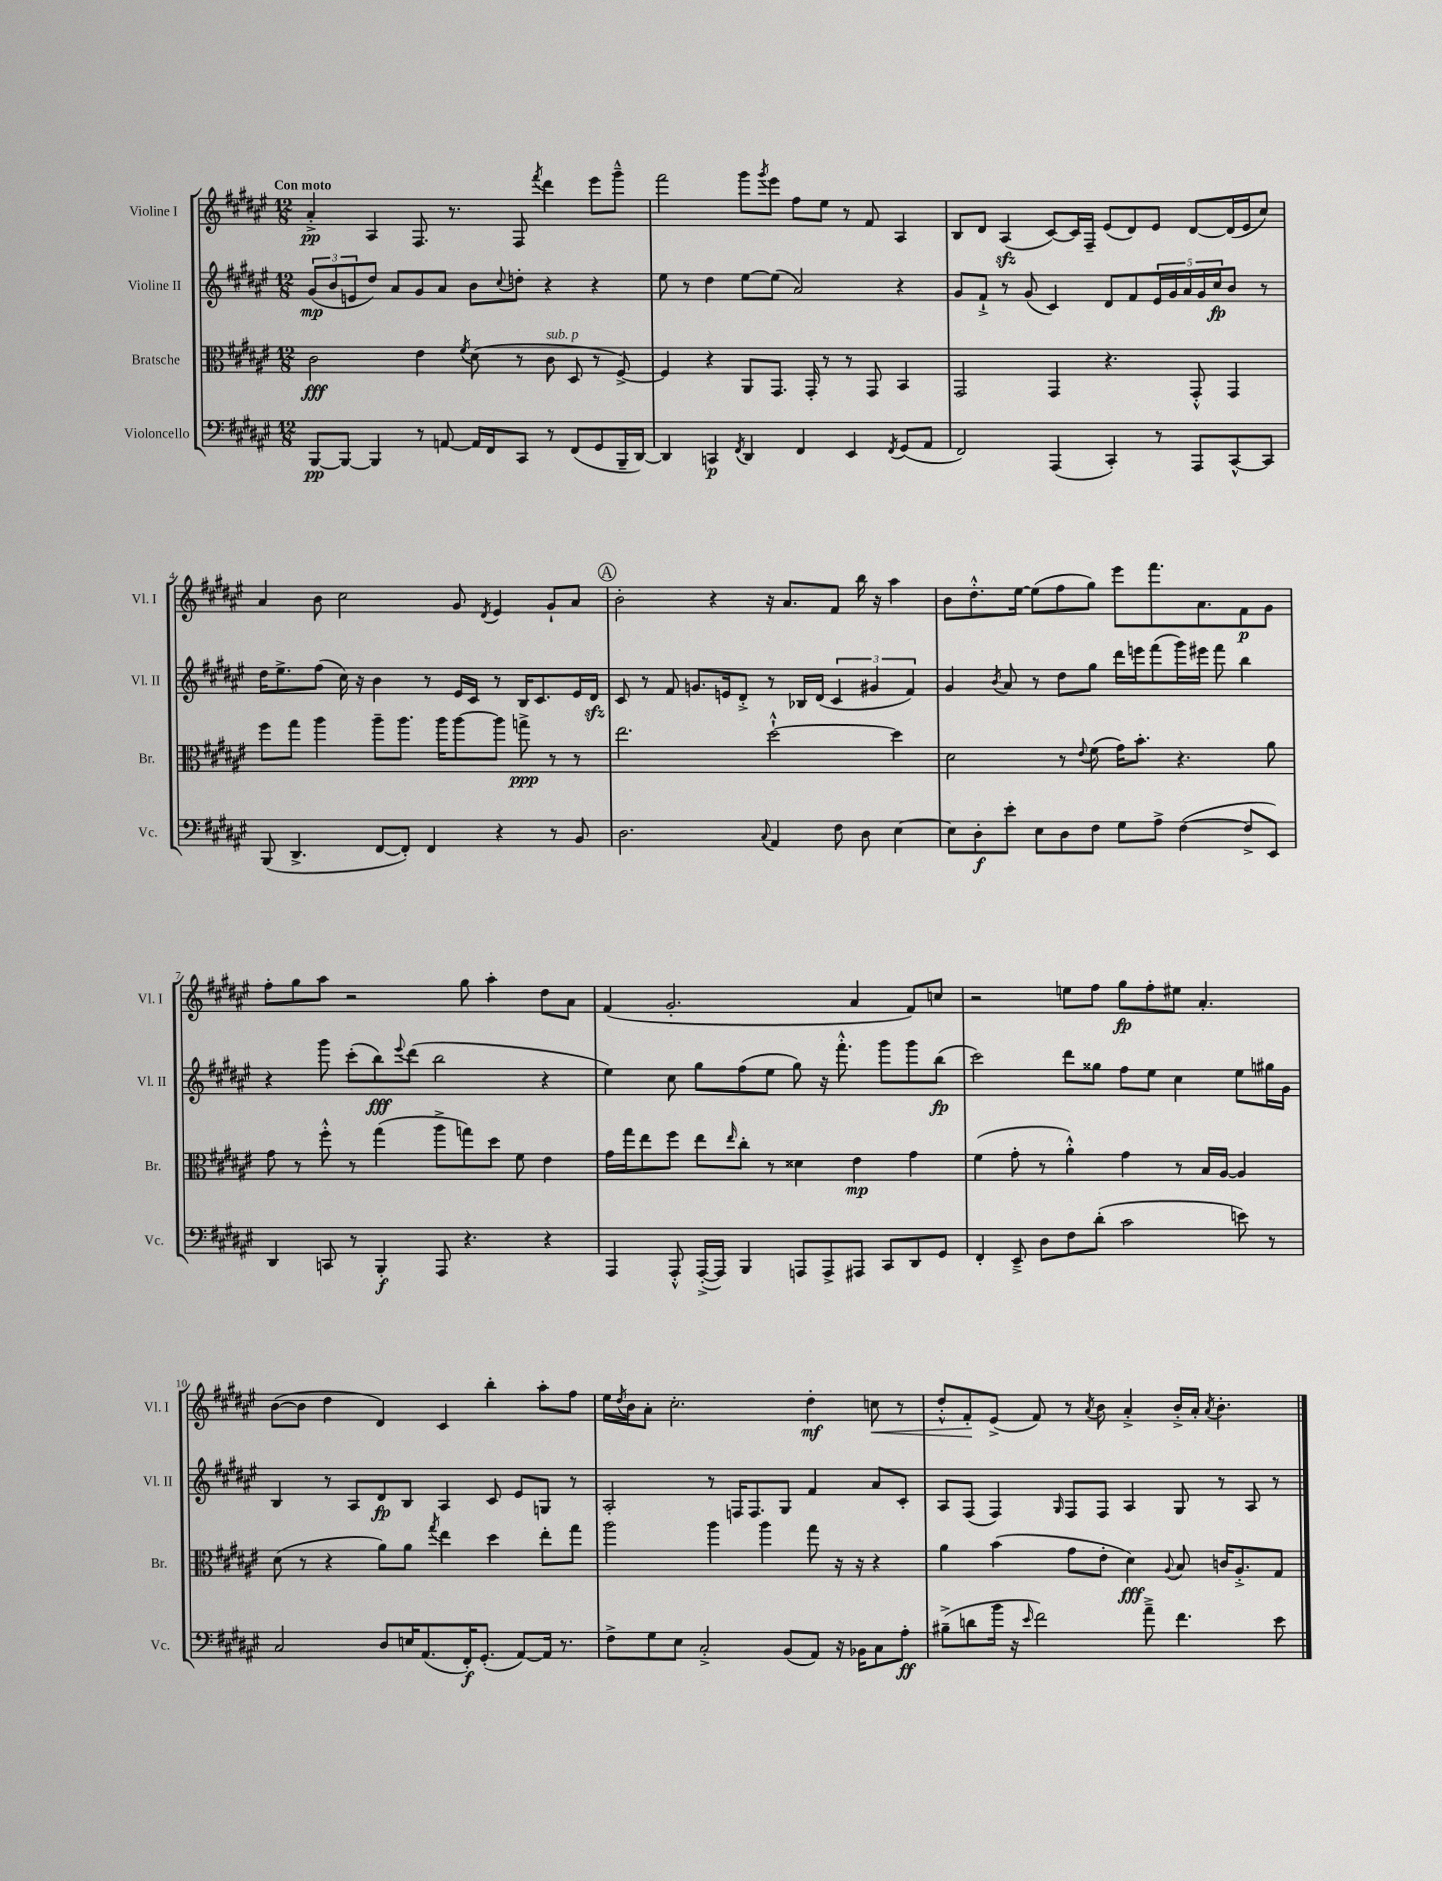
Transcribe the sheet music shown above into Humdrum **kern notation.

**kern	**dynam	**kern	**dynam	**kern	**dynam	**kern	**dynam
*part4	*part4	*part3	*part3	*part2	*part2	*part1	*part1
*staff4	*staff4	*staff3	*staff3	*staff2	*staff2	*staff1	*staff1
*I"Violoncello	*	*I"Bratsche	*	*I"Violine II	*	*I"Violine I	*
*I'Vc.	*	*I'Br.	*	*I'Vl. II	*	*I'Vl. I	*
*clefF4	*	*clefC3	*	*clefG2	*	*clefG2	*
*k[f#c#g#d#a#e#]	*	*k[f#c#g#d#a#e#]	*	*k[f#c#g#d#a#e#]	*	*k[f#c#g#d#a#e#]	*
*M12/8	*	*M12/8	*	*M12/8	*	*M12/8	*
=1	=1	=1	=1	=1	=1	=1	=1
!	!	!	!	!	!	!LO:TX:a:B:t=Con moto	!
[8BBB/L	pp	2c#\	fff	(12g#/L	mp	4a#'^/	pp
.	.	.	.	12b/	.	.	.
8BBB/J_	.	.	.	.	.	.	.
.	.	.	.	12en/	.	.	.
4BBB/]	.	.	.	8dd#/J)	.	4A#/	.
.	.	.	.	8a#/L	.	.	.
8r	.	4e#\	.	8g#/	.	8.F#/	.
[8AAn/	.	.	.	8a#/J	.	.	.
.	.	.	.	.	.	8.r	.
.	.	8qf#/	.	.	.	.	.
16AA/LL]	.	(8d#\	.	8b\L	.	.	.
16FF#/J	.	.	.	.	.	.	.
.	.	.	.	8qqcc#/	.	.	.
8CC#/J	.	8r	.	8ddn'\J	.	8F#/	.
.	.	.	.	.	.	8qfff#/	.
!	!	!LO:TX:a:i:t=sub. p	!	!	!	!	!
8r	.	8c#\	.	4r	.	4ddd#\	.
(8FF#/L	.	8D#/	.	.	.	.	.
8GG#/	.	8r	.	4r	.	8eee#\L	.
16BBB~/L	.	[8F#^/)	.	.	.	8ggg#~^^\J	.
[16DD#/JJ)	.	.	.	.	.	.	.
=2	=2	=2	=2	=2	=2	=2	=2
4DD#/]	.	4F#/]	.	8ee#\	.	2fff#\	.
.	.	.	.	8r	.	.	.
4CCn/	p	4r	.	4dd#\	.	.	.
8qFF#/	.	.	.	.	.	.	.
4DD#/	.	8AA#/L	.	[8ee#\L	.	8ggg#\L	.
.	.	.	.	.	.	8qggg#/	.
.	.	8.GG#/J	.	(8ee#\J]	.	8eee#\J	.
4FF#/	.	.	.	2a#/)	.	8ff#\L	.
.	.	16GG#'/	.	.	.	.	.
.	.	8r	.	.	.	8ee#\J	.
4EE#/	.	8r	.	.	.	8r	.
.	.	8GG#/	.	.	.	8f#/	.
8qFF#/	.	.	.	.	.	.	.
(8GG#/L	.	4BB/	.	4r	.	4A#/	.
8AA#/J	.	.	.	.	.	.	.
=3	=3	=3	=3	=3	=3	=3	=3
2FF#/)	.	2GG#/	.	8g#/L	.	8B/L	.
.	.	.	.	8f#`^/J	.	8d#/J	.
.	.	.	.	8r	.	(4A#zz/	.
.	.	.	.	(8g#/	.	.	.
(4AAA#/	.	4GG#/	.	4c#/)	.	[8c#/L)	.
.	.	.	.	.	.	16c#/L]	.
.	.	.	.	.	.	16F#~/JJ	.
4CC#'/)	.	4.r	.	8d#/L	.	(8e#/L	.
.	.	.	.	8f#/	.	8d#/)	.
8r	.	.	.	20e#/L	.	8e#/J	.
.	.	.	.	20g#/	.	.	.
.	.	.	.	20a#/	.	.	.
8AAA#/L	.	8GG#'^^/	.	.	.	[8d#/L	.
.	.	.	.	20g#/	.	.	.
.	.	.	.	20cc#/J	fp	.	.
[8CC#^^/	.	4GG#/	.	8b/J	.	(16d#/L]	.
.	.	.	.	.	.	16e#/J	.
8CC#/J]	.	.	.	8r	.	8cc#/J)	.
!!LO:LB:g=z
=4	=4	=4	=4	=4	=4	=4	=4
(8BBB/	.	8ff#\L	.	16dd#\KL	.	4a#/	.
.	.	.	.	8.ee#^\	.	.	.
4.DD#^/	.	8gg#\J	.	.	.	.	.
.	.	4aa#\	.	(8ff#\J	.	8b\	.
.	.	.	.	16cc#\)	.	2cc#\	.
.	.	.	.	16r	.	.	.
[8FF#/L	.	8aa#~\L	.	4b\	.	.	.
8FF#'/J])	.	8.aa#\J	.	.	.	.	.
4FF#/	.	.	.	8r	.	.	.
.	.	16aa#\KL	.	.	.	.	.
.	.	[8aa#\	.	16e#/LL	.	8g#/	.
.	.	.	.	16c#/JJ	.	.	.
.	.	.	.	.	.	8qd#/	.
4r	.	8aa#\J]	.	8r	.	4e#/	.
.	.	8ggn^\	ppp	16B/KL	.	.	.
.	.	.	.	8.c#/	.	.	.
8r	.	8r	.	.	.	8g#`/L	.
8BB/	.	8r	.	16e#/L	.	8a#/J	.
.	.	.	.	16d#zz/JJ	.	.	.
!!LO:REH:place=s1:t=A
=5	=5	=5	=5	=5	=5	=5	=5
2.D#\	.	2.ee#\	.	8c#/	.	2b'\	.
.	.	.	.	8r	.	.	.
.	.	.	.	8f#/	.	.	.
.	.	.	.	8.gn/L	.	.	.
.	.	.	.	.	.	4r	.
.	.	.	.	16en/k	.	.	.
.	.	.	.	8d#'^/J	.	.	.
8qqC#/	.	.	.	.	.	.	.
4AA#/	.	[2dd#`^^\	.	8r	.	16r	.
.	.	.	.	.	.	8.a#/L	.
.	.	.	.	16B-X/LL	.	.	.
.	.	.	.	(16d#/JJ	.	.	.
8F#\	.	.	.	6c#/	.	8f#/J	.
8D#\	.	.	.	.	.	16bb\	.
.	.	.	.	6g#X/	.	.	.
.	.	.	.	.	.	16r	.
[4E#\	.	4dd#\]	.	.	.	4aa#\	.
.	.	.	.	6f#/)	.	.	.
=6	=6	=6	=6	=6	=6	=6	=6
8E#\L]	.	2d#\	.	4g#/	.	8b\L	.
8D#'\	f	.	.	.	.	8.dd#'^^\	.
.	.	.	.	8qb/	.	.	.
8e#'\J	.	.	.	8a#/	.	.	.
.	.	.	.	.	.	[16ee#\Jk	.
8E#\L	.	.	.	8r	.	(8ee#\L]	.
8D#\	.	8r	.	8dd#\L	.	8ff#\	.
.	.	8qqe#/	.	.	.	.	.
8F#\J	.	(8f#\	.	8gg#\J	.	8gg#\J)	.
8G#\L	.	16g#\KL)	.	16ddd#\LL	.	8eee#\L	.
.	.	8.b'\J	.	16eeen\J	.	.	.
8A#^\J	.	.	.	(8fff#\	.	8.fff#\	.
([4F#\	.	4.r	.	16ggg#\L)	.	.	.
.	.	.	.	16eee#X\JJ	.	8.a#\	.
.	.	.	.	8fff#\	.	.	.
8F#^/L]	.	.	.	4bb\	.	8f#\	p
8EE#/J)	.	8a#\	.	.	.	8g#\J	.
!!LO:LB:g=z
=7	=7	=7	=7	=7	=7	=7	=7
4DD#/	.	8g#\	.	4r	.	8ff#'\L	.
.	.	8r	.	.	.	8gg#\	.
8CCn/	.	8ff#'^^\	.	8ggg#\	.	8aa#\J	.
8r	.	8r	.	(8ccc#'\L	.	2r	.
4BBB'/	f	(4gg#\	.	8bb\)	fff	.	.
.	.	.	.	8qqeee#/	.	.	.
.	.	.	.	(8ddd#\J	.	.	.
8AAA#/	.	8aa#^\L	.	2bb\	.	.	.
4.r	.	8ggn\)	.	.	.	8gg#\	.
.	.	8dd#\J	.	.	.	4aa#'\	.
.	.	8f#\	.	.	.	.	.
4r	.	4e#\	.	4r	.	8dd#\L	.
.	.	.	.	.	.	8a#\J	.
=8	=8	=8	=8	=8	=8	=8	=8
4AAA#/	.	16g#\LL	.	4ee#\)	.	(4f#/	.
.	.	16gg#\J	.	.	.	.	.
.	.	8ee#\	.	.	.	.	.
8AAA#'^^/	.	8ff#\J	.	8cc#\	.	2.g#'/	.
([16AAA#'^/LL	.	8ee#\L	.	8gg#\L	.	.	.
16AAA#/JJ])	.	.	.	.	.	.	.
.	.	16qqee#/	.	.	.	.	.
4BBB/	.	8cc#'\J	.	(8ff#\	.	.	.
.	.	8r	.	8ee#\J	.	.	.
8AAAn/L	.	4d##X\	.	8gg#\)	.	.	.
8AAA^/	.	.	.	16r	.	.	.
.	.	.	.	8.fff#'^^\	.	.	.
8AAA#X/J	.	4e#\	mp	.	.	4a#/	.
8CC#/L	.	.	.	8ggg#\L	.	.	.
8DD#/	.	4g#\	.	8ggg#\	.	8f#/L)	.
8GG#/J	.	.	.	(8bb\J	fp	8ccn/J	.
=9	=9	=9	=9	=9	=9	=9	=9
4FF#'/	.	(4f#\	.	2ccc#\)	.	2r	.
8EE#~^/	.	8g#'\	.	.	.	.	.
8D#\L	.	8r	.	.	.	.	.
8F#\	.	4a#'^^\)	.	8ddd#\L	.	8een\L	.
(8d#'\J	.	.	.	8gg##X\J	.	8ff#\J	.
2c#\	.	4g#\	.	8ff#\L	.	8gg#\L	fp
.	.	.	.	8ee#\J	.	8ff#'\	.
.	.	8r	.	4cc#\	.	8ee#X\J	.
.	.	16B/LL	.	.	.	4.a#'/	.
.	.	[16A#/JJ	.	.	.	.	.
8en\)	.	4A#/]	.	8ee#\L	.	.	.
8r	.	.	.	16gg#X\L	.	.	.
.	.	.	.	16g#\JJ	.	.	.
!!LO:LB:g=z
=10	=10	=10	=10	=10	=10	=10	=10
2C#/	.	(8d#\	.	4B/	.	([8b\L	.
.	.	8r	.	.	.	8b\J]	.
.	.	4r	.	8r	.	4dd#\	.
.	.	.	.	8A#/L	.	.	.
8D#/L	.	8a#\L)	.	8d#/	fp	4d#/)	.
16En/K	.	8a#\J	.	8B/J	.	.	.
(8.AA#/	.	.	.	.	.	.	.
.	.	8qgg#/	.	.	.	.	.
.	.	4ee#\	.	4A#/	.	4c#/	.
16FF#'/K)	f	.	.	.	.	.	.
(8.GG#'/J	.	.	.	.	.	.	.
.	.	4dd#\	.	8c#/	.	4bb'\	.
[8AA#/L)	.	.	.	8e#/L	.	.	.
16AA#/Jk]	.	8ee#'\L	.	8Gn/J	.	8aa#'\L	.
8.r	.	.	.	.	.	.	.
.	.	8gg#\J	.	8r	.	8ff#\J	.
=11	=11	=11	=11	=11	=11	=11	=11
8F#^\L	.	2aa#\	.	2A#'/	.	16ee#\LL	.
.	.	.	.	.	.	8qdd#/	.
.	.	.	.	.	.	16b\J	.
8G#\	.	.	.	.	.	8a#'\J	.
8E#\J	.	.	.	.	.	2.cc#'\	.
2C#'^/	.	.	.	.	.	.	.
.	.	4aa#\	.	8r	.	.	.
.	.	.	.	16Fn/KL	.	.	.
.	.	.	.	8.F/	.	.	.
.	.	4aa#\	.	.	.	.	.
(8BB/L	.	.	.	8G#/J	.	.	.
8AA#/J)	.	8gg#\	.	4f#/	.	4dd#'\	mf
16r	.	16r	.	.	.	.	.
16BB-X\KL	.	16r	.	.	.	.	.
!	!	!	!	!	!	!	!LO:HP:b
8C#\	.	4r	.	8a#/L	.	8ccn\	<
8A#'\J	ff	.	.	8c#'/J	.	8r	.
=12	=12	=12	=12	=12	=12	=12	=12
(8B#X~^\L	.	4a#\	.	8A#/L	.	8dd#'^^/L	.
8dn\	.	.	.	(8F#/J	.	8f#'/	.
16b\Jk	.	(4b\	.	4F#/)	.	(8e#^/J	[
16r	.	.	.	.	.	.	.
16qqe#/	.	.	.	.	.	.	.
2f#\)	.	.	.	.	.	8f#/)	.
.	.	.	.	16qqG#/	.	.	.
.	.	8g#\L	.	8F#/L	.	8r	.
.	.	.	.	.	.	8qa#/	.
.	.	8e#'\J	.	8F#/J	.	8b\	.
.	.	4d#\)	fff	4A#/	.	4a#'^/	.
8a#~^\	.	.	.	.	.	.	.
.	.	8qqA#/	.	.	.	.	.
4.f#\	.	8B/	.	8G#/	.	16b'^/LL	.
.	.	.	.	.	.	16a#'/JJ	.
.	.	.	.	.	.	8qa#/	.
.	.	16cn/KL	.	8r	.	4.b'\	.
.	.	8.A#'^/	.	.	.	.	.
.	.	.	.	8A#/	.	.	.
8e#\	.	8G#/J	.	8r	.	.	.
==	==	==	==	==	==	==	==
*-	*-	*-	*-	*-	*-	*-	*-
